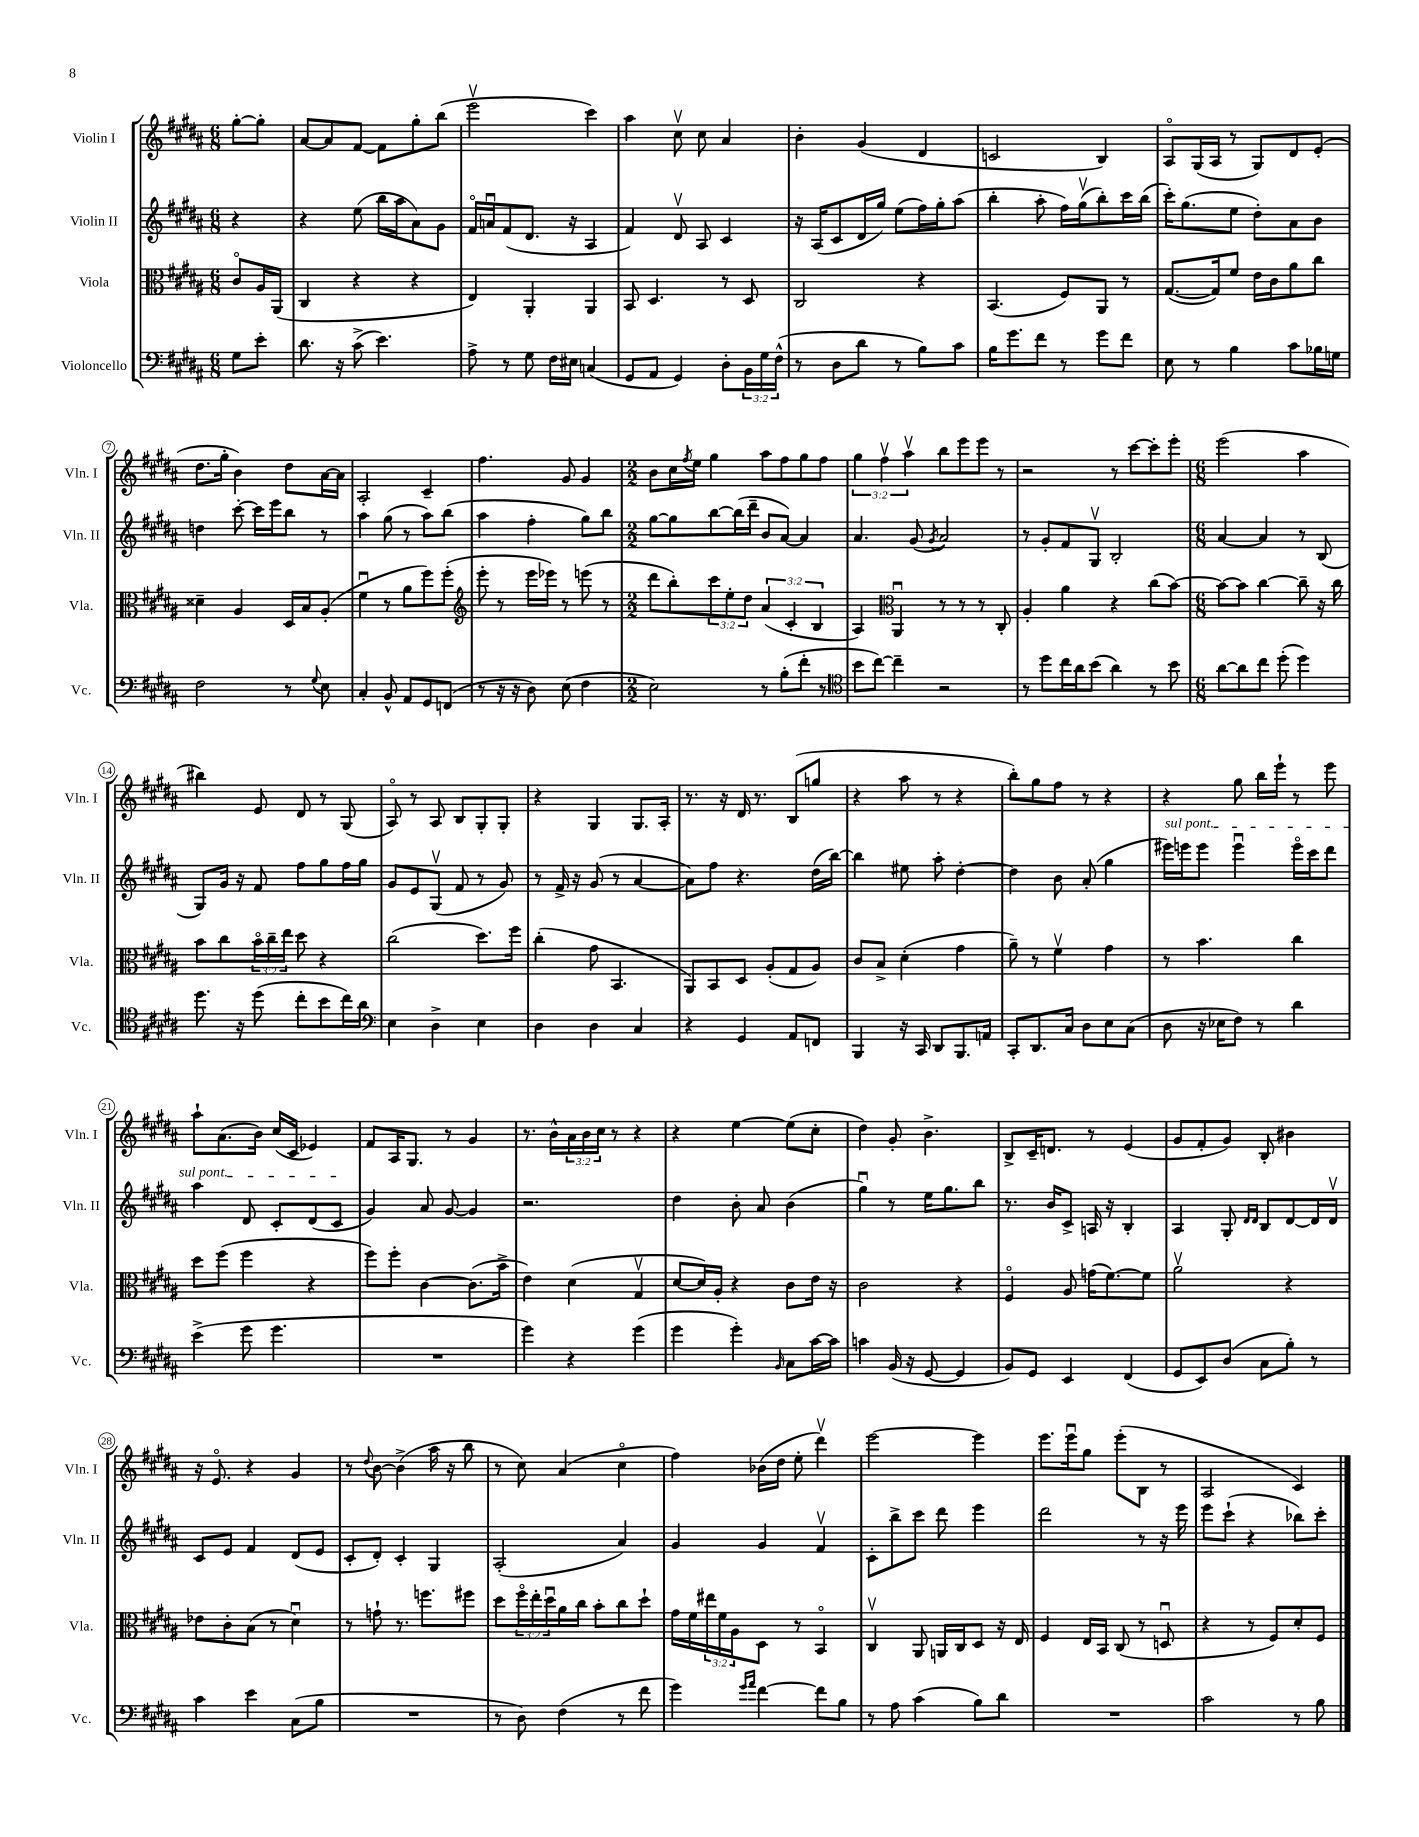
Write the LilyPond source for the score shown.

<<
\new StaffGroup <<
\new Staff = "s0" \with { instrumentName = "Violin I" shortInstrumentName = "Vln. I" } {
    \clef treble \key b \major \numericTimeSignature \time 6/8 \override Staff.TupletNumber.text = #tuplet-number::calc-fraction-text \partial 4
    gis''8~-. gis''8-. |
    ais'8~ ais'8 fis'8~ fis'8 gis''8-. b''8( |
    e'''2\upbow cis'''4) |
    ais''4 cis''8\upbow cis''8 ais'4 |
    b'4-. gis'4( dis'4 |
    c'2 b4) |
    ais8\flageolet gis16( ais16 r8 gis8) dis'8 e'8-.( |
    dis''8. gis''16-. b'4) dis''8 ais'16~ ais'16 |
    ais2-. cis'4-- |
    fis''4. gis'8 gis'4 |
    \numericTimeSignature \time 2/2 b'8 cis''16 \acciaccatura { fis''8 } e''16 gis''4 ais''8 fis''8 gis''8 fis''8 |
    \tuplet 3/2 { gis''4 fis''4\upbow ais''4\upbow } b''8 e'''8 e'''8 r8 |
    r2 r8 cis'''8~ cis'''8-. e'''8-. |
    \numericTimeSignature \time 6/8 e'''2( ais''4 |
    bis''4) e'8 dis'8 r8 gis8( |
    ais8\flageolet) r8 ais8 b8 gis8-. gis8-. |
    r4 gis4 gis8. ais16-. |
    r8. r16 dis'16 r8. b8( g''8 |
    r4 ais''8 r8 r4 |
    b''8-.) gis''8 fis''8 r8 r4 |
    r4 gis''8 b''16 e'''16-! r8 e'''8 |
    ais''8-! ais'8.( b'16) cis''16( cis'16 ees'4) |
    fis'8 ais16 gis8. r8 gis'4 |
    r8. b'16-^ \tuplet 3/2 { ais'16 b'16 cis''16 } r8 r4 |
    r4 e''4~ e''8( cis''8-. |
    dis''4) gis'8-. b'4.-> |
    b8-> cis'16-- d'8. r8 e'4( |
    gis'8 fis'8-. gis'8) b8-. bis'4 |
    r16 e'8.\flageolet r4 gis'4 |
    r8 \appoggiatura { dis''8 } b'8~ b'4->( ais''16 r16 b''8 |
    r8 cis''8) ais'4( cis''4\flageolet |
    fis''4) bes'16( dis''16 e''8-. dis'''4\upbow) |
    e'''2~ e'''4 |
    e'''8. e'''16\downbow gis''8 e'''8-.( b8 r8 |
    ais2 cis'4) \bar "|." |
}
\new Staff = "s1" \with { instrumentName = "Violin II" shortInstrumentName = "Vln. II" } {
    \clef treble \key b \major \numericTimeSignature \time 6/8 \partial 4
    r4 |
    r4 e''8( b''16 ais''16 ais'8) gis'8 |
    fis'16\flageolet a'16\downbow fis'8( dis'8. r16 ais4 |
    fis'4) dis'8\upbow ais8 cis'4 |
    r16 ais16( cis'8 dis'16 gis''16) e''8( fis''16) gis''16-. ais''8( |
    b''4-. ais''8-. fis''16) gis''16\upbow( b''8-.) cis'''16 b''16( |
    cis'''16-.) gis''8.( e''8 dis''8-.) ais'8 b'8 |
    d''4 cis'''8~-. cis'''16 e'''16 b''8 r8 |
    ais''4 gis''8( r8 ais''8) b''8( |
    ais''4 fis''4-. gis''8) b''8 |
    \numericTimeSignature \time 2/2 gis''8~ gis''8 b''8~ b''16( dis'''16-- b'8 ais'8~) ais'4 |
    ais'4. gis'8( \acciaccatura { gis'8 } ais'2) |
    r8 gis'8-. fis'8 gis8\upbow b2-. |
    \numericTimeSignature \time 6/8 ais'4~ ais'4 r8 b8( |
    gis8) gis'16 r16 fis'8 fis''8 gis''8 fis''16 gis''16 |
    gis'8 e'8 gis8\upbow( fis'8 r8 gis'8) |
    r8 fis'16-> r16 gis'8( r8 ais'4~ |
    ais'8) fis''8 r4. dis''16( b''16~) |
    b''4 eis''8 ais''8-. dis''4~-. |
    dis''4 b'8 ais'8-.( gis''4 |
    \once \override TextSpanner.bound-details.left.text = \markup { \italic "sul pont." } eis'''16\startTextSpan) e'''16 e'''8 e'''4\downbow e'''16\flageolet cis'''16 dis'''8 |
    ais''4 dis'8 cis'8-. dis'8( cis'8\stopTextSpan |
    gis'4) ais'8 gis'8~ gis'4 |
    r2. |
    dis''4 b'8-. ais'8 b'4( |
    gis''4\downbow) r8 e''16 gis''8. b''8 |
    r8. b'16 cis'8-> a16 r16 b4-. |
    ais4 gis8-. \grace { dis'16 dis'16 } b8 dis'8~ dis'16 dis'16\upbow |
    cis'8 e'8 fis'4 dis'8( e'8 |
    cis'8-. dis'8-.) cis'4-. gis4 |
    ais2-.( ais'4) |
    gis'4 gis'4 fis'4\upbow |
    cis'8-. b''8-> cis'''8 dis'''8 e'''4 |
    dis'''2 r8 r16 e'''16 |
    e'''8 cis'''8-!( r4 bes''8) cis'''8-. \bar "|." |
}
\new Staff = "s2" \with { instrumentName = "Viola" shortInstrumentName = "Vla." } {
    \clef alto \key b \major \numericTimeSignature \time 6/8 \override Staff.TupletNumber.text = #tuplet-number::calc-fraction-text \partial 4
    cis'8\flageolet ais16 ais,16( |
    cis4 r4 r4 |
    e4) ais,4-. ais,4 |
    b,8 dis4. r8 dis8 |
    cis2 r4 |
    b,4.( fis8) ais,8 r8 |
    gis8.~( gis16) fis'8 e'16 cis'16 ais'8 cis''8 |
    disis'4-- ais4 dis16 b16 ais8-.( |
    fis'4\downbow r8 ais'8 fis''8) fis''8-.( |
    \clef treble e'''8-. r8 e'''16 ees'''16) r8 e'''8( r8 |
    \numericTimeSignature \time 2/2 dis'''8 b''8-.) \tuplet 3/2 { cis'''8 e''8-. dis''8 } \tuplet 3/2 { ais'4( cis'4-. b4 } |
    ais4) \clef alto ais,4\downbow r8 r8 r8 cis8-. |
    ais4-. ais'4 r4 cis''8( b'8~) |
    \numericTimeSignature \time 6/8 b'8~ b'8 cis''4~ cis''8-- r16 cis''16 |
    b'8 cis''8 \tuplet 3/2 { b'16\flageolet cis''16-- e''16 } dis''8 r4 |
    cis''2( dis''8.) fis''16 |
    cis''4-.( gis'8 b,4. |
    ais,8) b,8 dis8 ais8-.( gis8 ais8) |
    cis'8 b8-> dis'4-.( gis'4 |
    ais'8--) r8 fis'4\upbow gis'4 |
    r8 b'4. cis''4 |
    dis''8 fis''8( fis''4 r4 |
    fis''8) fis''8-. cis'4~ cis'8.( b'16-> |
    e'4) dis'4( gis4\upbow |
    dis'8~ dis'16) ais16-. r4 cis'8 e'16 r16 |
    cis'2 r4 |
    fis4\flageolet ais8 g'16( fis'8.~) fis'8 |
    ais'2\upbow r4 |
    ees'8 cis'8-. b8( r8 dis'4\downbow) |
    r8 g'8-! r8. f''8. fis''8 |
    dis''8 \tuplet 3/2 { fis''16\flageolet e''16-. dis''16\downbow } ais'16 cis''16 b'8-. cis''8 dis''8-! |
    gis'16 fis'16 \tuplet 3/2 { eis''16 fis'16 ais16 } dis8 r8 b,4\flageolet |
    cis4\upbow ais,8 a,16 cis16 dis8 r16 e16 |
    fis4 e16 b,16 cis8( r8 d8\downbow |
    r4 r8 fis8) dis'8-. fis8 \bar "|." |
}
\new Staff = "s3" \with { instrumentName = "Violoncello" shortInstrumentName = "Vc." } {
    \clef bass \key b \major \numericTimeSignature \time 6/8 \override Staff.TupletNumber.text = #tuplet-number::calc-fraction-text \partial 4
    gis8 e'8-. |
    dis'8. r16 cis'8->( e'4.) |
    ais8-> r8 gis8 fis16 eis16 c4( |
    gis,8 ais,8 gis,4) dis8-. \tuplet 3/2 { b,16 gis16 fis16-^( } |
    r8 dis8 dis'8 r8 b8) cis'8 |
    b16 gis'8. fis'8 r8 gis'8 fis'8 |
    e8 r8 b4 cis'8 bes16 g16 |
    fis2 r8 \appoggiatura { gis8 } e8 |
    cis4-. b,8-^ ais,8 gis,8 f,8( |
    r8 r16 r16 dis8) e8( fis4 |
    \numericTimeSignature \time 2/2 e2) r8 b8-.( fis'8-. r8 |
    \clef tenor b'8 cis''8~) cis''4-- r2 |
    r8 dis''8 cis''16 ais'16 b'8( ais'4) r8 b'8 |
    \numericTimeSignature \time 6/8 ais'8~ ais'8 cis''8 dis''8-.( dis''4) |
    dis''8. r16 dis''8( cis''8-. b'8 cis''16) ais'16 |
    \clef bass e4 dis4-> e4 |
    dis4 dis4 cis4 |
    r4 gis,4 ais,8 f,8 |
    b,,4 r16 cis,16 dis,8 b,,8. a,16 |
    cis,8-. dis,8. cis16 dis8 e8 cis8( |
    dis8 r16 ees16 fis8) r8 dis'4 |
    e'4->( gis'8 gis'4. |
    R2. |
    gis'4) r4 gis'4( |
    gis'4 gis'4-.) \grace { b,16 } cis8 cis'16~ cis'16 |
    c'4 b,16( r16 gis,8~ gis,4 |
    b,8) gis,8 e,4 fis,4( |
    gis,8 e,8) dis8( cis8 b8-.) r8 |
    cis'4 e'4 cis8( b8 |
    R2. |
    r8 dis8) fis4( r8 fis'8 |
    gis'4) \grace { gis'16 ais'16 } fis'4~ fis'8 b8 |
    r8 ais8 cis'4( b8) dis'8 |
    R2. |
    cis'2 r8 b8 \bar "|." |
}
>>
>>
\layout { \context { \Score \override BarNumber.stencil = #(make-stencil-circler 0.1 0.3 ly:text-interface::print) } }
